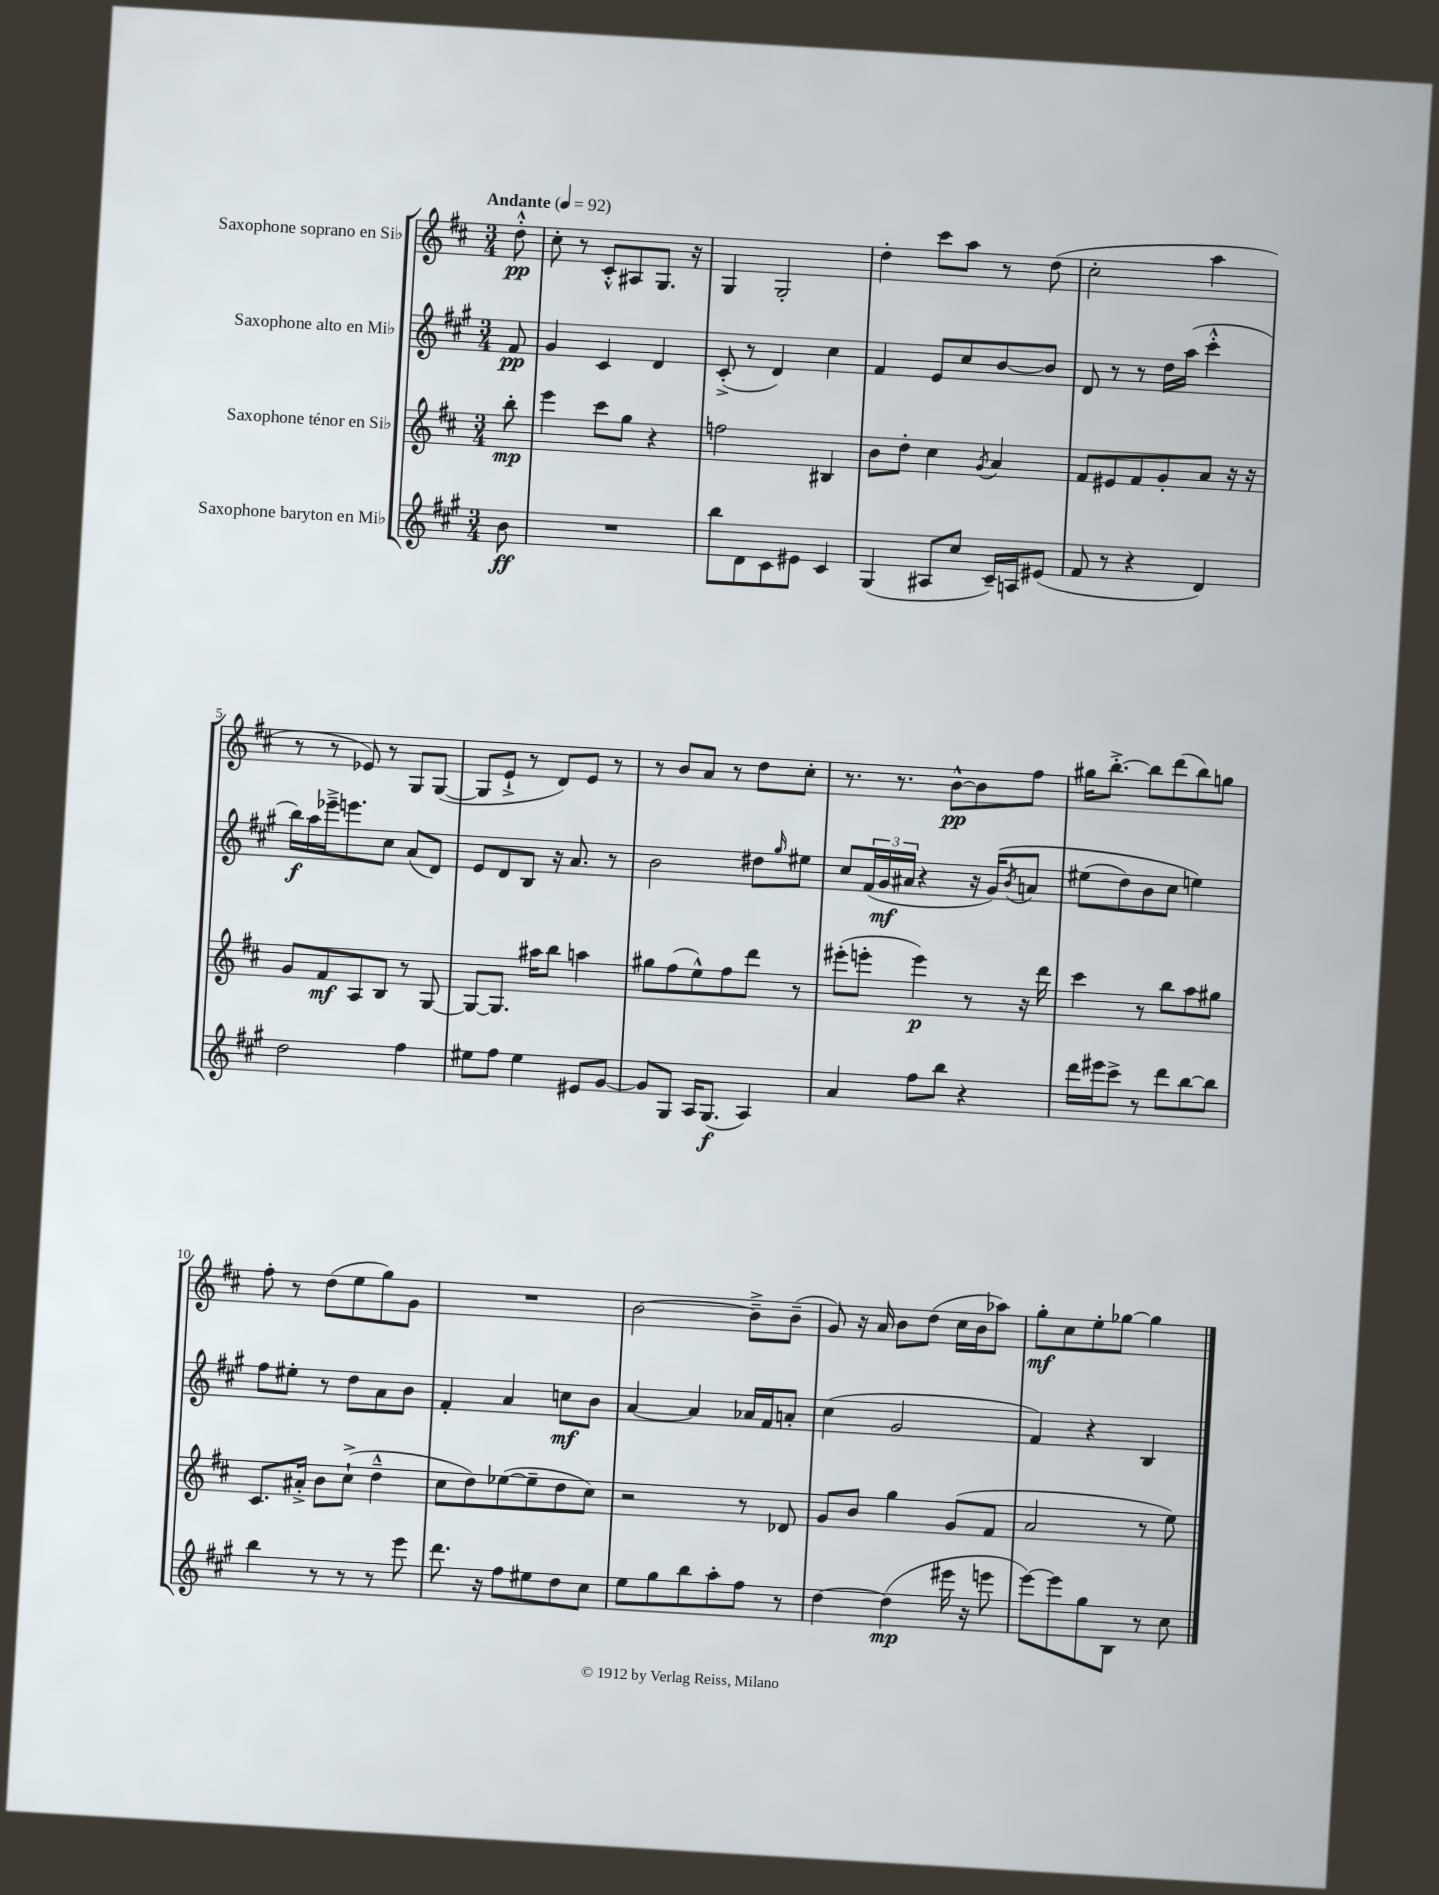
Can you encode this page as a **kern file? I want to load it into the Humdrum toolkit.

**kern	**kern	**kern	**kern
*staff4	*staff3	*staff2	*staff1
*clefG2	*clefG2	*clefG2	*clefG2
*k[f#c#g#]	*k[f#c#]	*k[f#c#g#]	*k[f#c#]
*M3/4	*M3/4	*M3/4	*M3/4
*MM92	*MM92	*MM92	*MM92
8b	8bb'	8f#	8dd'^^
=	=	=	=
2.r	4eee	4g#	8cc#'
.	.	.	8r
.	8ccc#	4c#	8c#'^^
.	8gg	.	8A#
.	4r	4d	8.G
.	.	.	16r
=	=	=	=
8bb	2ff	(8c#'^	4G
8d	.	8r	.
8c#	.	4d)	2G'
8e#	.	.	.
4c#	4B#	4cc#	.
=	=	=	=
(4G#	8b	4f#	4dd'
.	8dd'	.	.
8A#	4cc#	8e	8ccc#
8cc#	.	8cc#	8aa
.	8qg	.	.
16c#~)	4a	[8b	8r
16A	.	.	.
(8e#	.	8b]	(8dd
=	=	=	=
8f#	8f#	8d	2cc#'
8r	8e#	8r	.
4r	8f#	8r	.
.	8g'	16dd	.
.	.	(16aa	.
4d)	8a	4ccc#'^^	4aa
.	16r	.	.
.	16r	.	.
=	=	=	=
2dd	8g	16bb)	8r
.	.	16aa	.
.	8f#	16eee-~^	8r
.	.	8.eee	.
.	8A	.	8e-)
.	8B	8cc#	8r
4ff#	8r	(8a	8G
.	[8G	8d)	([8G
=	=	=	=
8ee#	8G_	8e	8G]
8ff#	8.G]	8d	8e`^
4ee#	.	8B	8r
.	16aa#	.	.
.	8bb	16r	8d)
.	.	8.a	.
8e#	4aa	.	8e
[8g#	.	8r	8r
=	=	=	=
8g#]	8gg#	2b	8r
8G#	(8ff#	.	8b
16A	8ee^^)	.	8a
(8.G#	.	.	.
.	8ff#	.	8r
4A)	8ddd	8dd#	8dd
.	.	16qqgg#	.
.	8r	8ee#	8cc#'
=	=	=	=
4a	(8eee#'	8cc#	8.r
.	8eee'	(24f#	.
.	.	24g#	.
.	.	.	8.r
.	.	24a#	.
8ff#	4eee)	4r	.
8bb	.	.	[8b^^
4r	8r	16r	8b]
.	.	&(16g#)	.
.	.	8qb	.
.	16r	8a	8ff#
.	16ddd	.	.
=	=	=	=
16ddd	4ccc#	(8ee#	16gg#
16eee#	.	.	[8.bb'^
8ccc#^	.	8dd)	.
8r	8r	8b	8bb]
8ddd	8bb	8cc#	(8ddd
[8bb	8aa	4ee&)	8bb)
8bb]	8gg#	.	8gg
=	=	=	=
4bb	8.c#	8ff#	8ff#'
.	.	8ee#'	8r
.	16a#'^	.	.
8r	8b	8r	(8dd
8r	(8cc#`^	8dd	8ee
8r	4dd~^^	8a	8gg)
8eee	.	8b	8g
=	=	=	=
8.ddd	8cc#	4f#'	2.r
.	8dd)	.	.
16r	.	.	.
8ff#	([8ee-	4a	.
8ee#	8ee-~]	.	.
8dd	8dd	8cc	.
8cc#	8cc#)	8b	.
=	=	=	=
8ee	2r	[4a	[2b
8gg#	.	.	.
8bb	.	4a]	.
8aa'	.	.	.
8ff#	8r	16a-	8b~^]
.	.	16f#	.
8r	8d-	8a'	(8b~
=	=	=	=
[4dd	8g	(4cc#	8g)
.	8b	.	16r
.	.	.	16a
(4dd]	4gg	2g#	8b
.	.	.	(8dd
16eee#	(8g	.	16cc#
16r	.	.	16b
8eee	8f#	.	8aa-)
=	=	=	=
[8eee)	2a	4f#)	8gg'
8eee]	.	.	8cc#
8gg#	.	4r	8ee'
8B	.	.	[8gg-
8r	8r	4B	4gg-]
8cc#	8ee)	.	.
==	==	==	==
*-	*-	*-	*-
